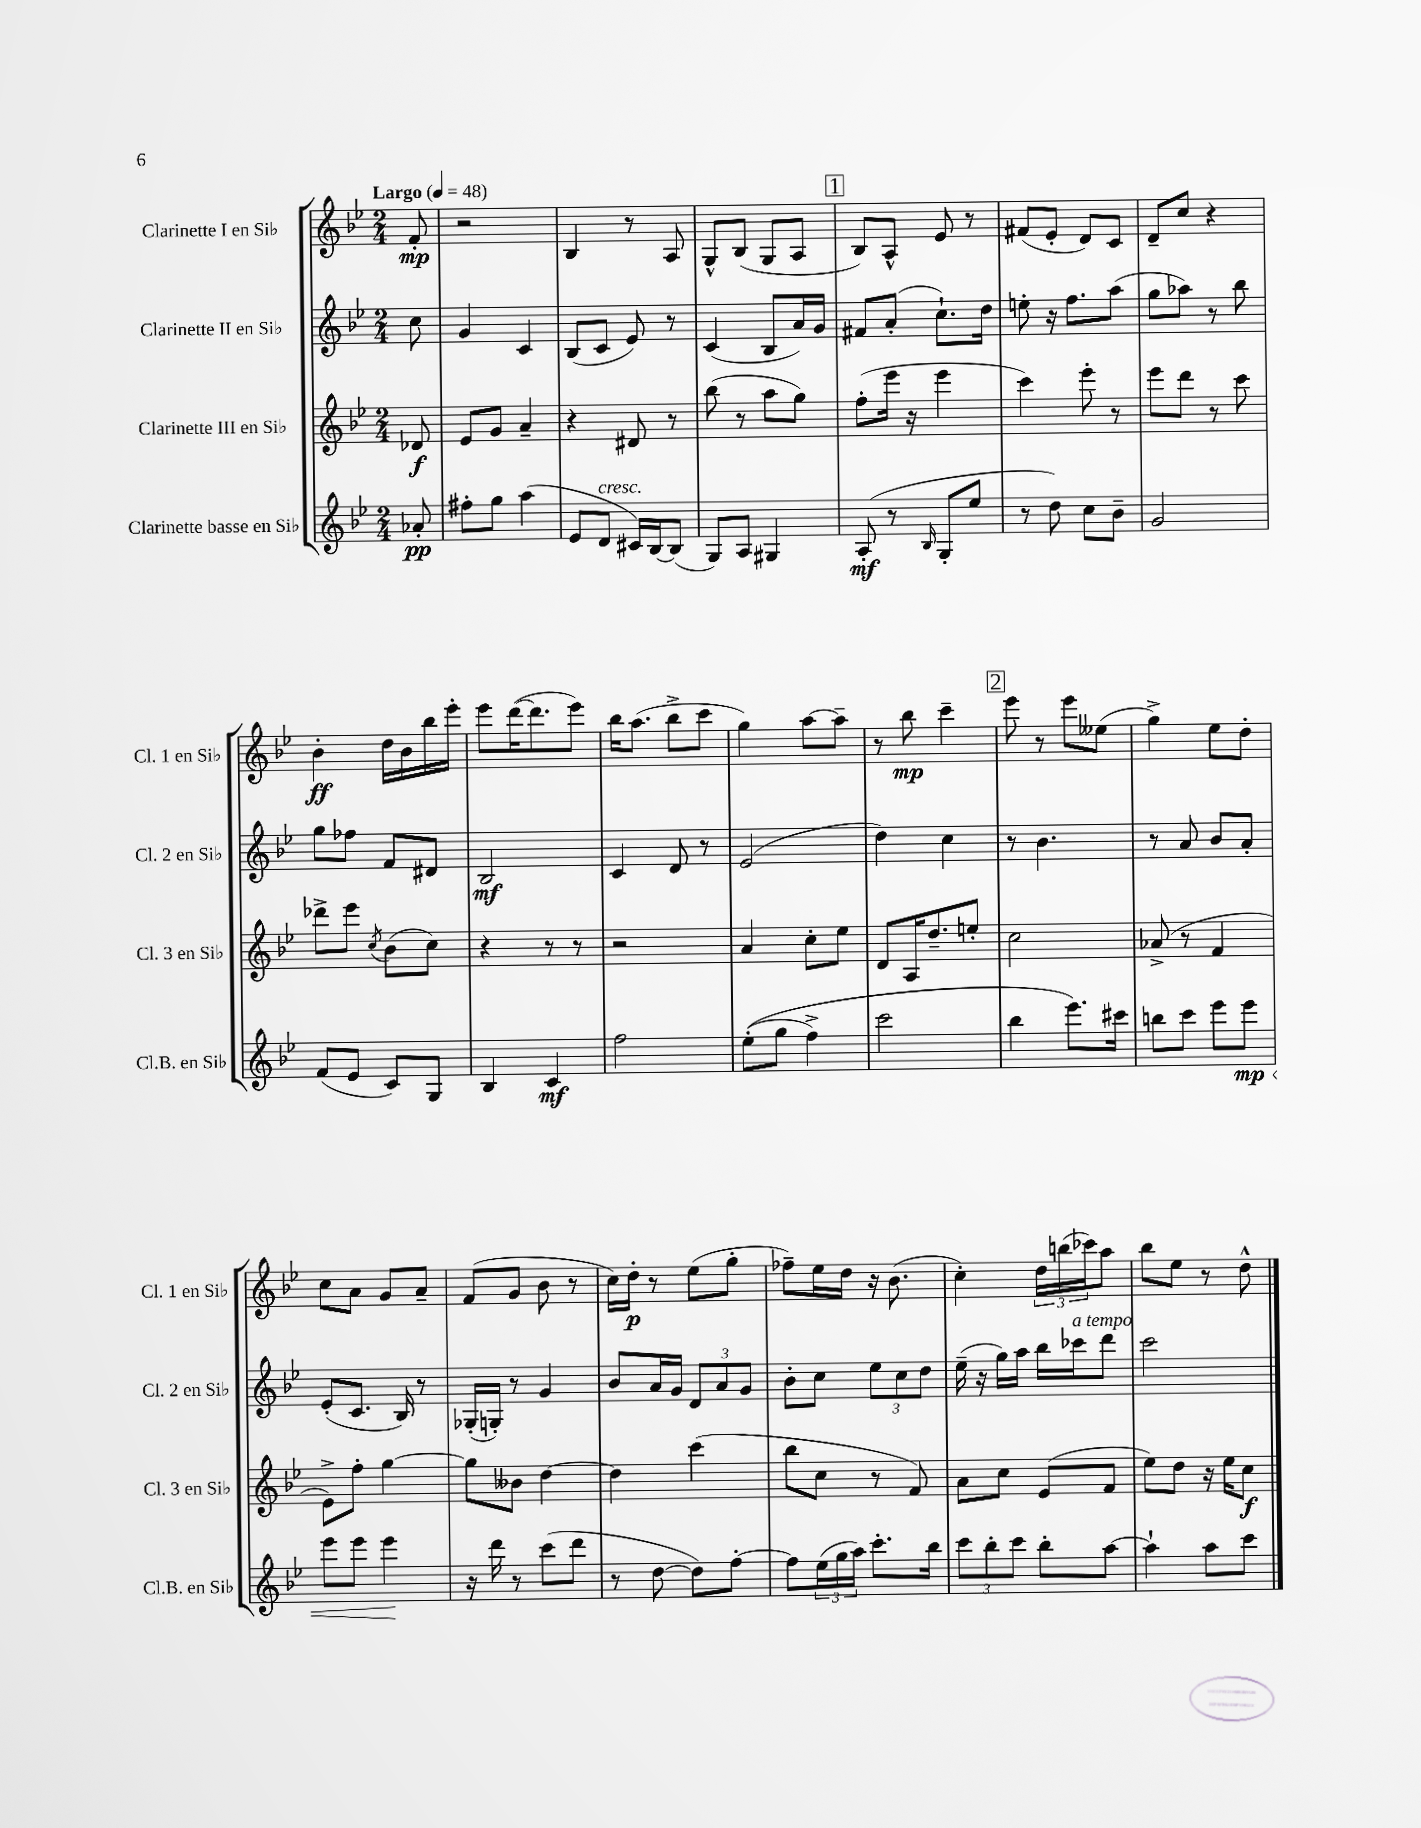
<<
\new StaffGroup <<
\new Staff = "s0" \with { instrumentName = "Clarinette I en Sib" shortInstrumentName = "Cl. 1 en Sib" } {
    \clef treble \key bes \major \numericTimeSignature \time 2/4 \partial 8 \tempo "Largo" 4 = 48
    f'8-.\mp |
    r2 |
    bes4 r8 a8 |
    g8-^ bes8( g8 a8 |
    \mark \markup { \box "1" } bes8) a8-^ ees'8 r8 |
    fis'8( ees'8-. d'8) c'8 |
    d'8-- c''8 r4 |
    bes'4-.\ff d''16 bes'16 bes''16 ees'''16-. |
    ees'''8 d'''16~( d'''8. ees'''8) |
    bes''16 a''8.( bes''8-> c'''8 |
    g''4) a''8~ a''8-- |
    r8 bes''8\mp c'''4-- |
    \mark \markup { \box "2" } ees'''8 r8 ees'''8 eeses''8( |
    g''4->) ees''8 d''8-. |
    c''8 a'8 g'8 a'8-- |
    f'8( g'8 bes'8 r8 |
    c''16) d''16-.\p r8 ees''8( g''8-. |
    fes''8--) ees''16 d''16 r16 bes'8.( |
    c''4-.) \tuplet 3/2 { d''16 b''16( ces'''16) } a''8 |
    bes''8 ees''8 r8 d''8-^ \bar "|." |
}
\new Staff = "s1" \with { instrumentName = "Clarinette II en Sib" shortInstrumentName = "Cl. 2 en Sib" } {
    \clef treble \key bes \major \numericTimeSignature \time 2/4 \partial 8
    c''8 |
    g'4 c'4 |
    bes8( c'8 ees'8) r8 |
    c'4( bes8 a'16) g'16 |
    \mark \markup { \box "1" } fis'8 a'8-.( c''8.-!) d''16 |
    e''8-. r16 f''8. a''8( |
    g''8 aes''8) r8 bes''8 |
    g''8 fes''8 f'8 dis'8 |
    bes2\mf |
    c'4 d'8 r8 |
    ees'2( |
    d''4) c''4 |
    \mark \markup { \box "2" } r8 bes'4. |
    r8 a'8 bes'8 a'8-. |
    ees'8-.( c'8. bes16) r8 |
    ges16-.( g16-.) r8 g'4 |
    bes'8 a'16 g'16 \tuplet 3/2 { d'8 a'8 g'8 } |
    bes'8-. c''8 \tuplet 3/2 { ees''8 c''8 d''8 } |
    ees''16--( r16 g''16) a''16 bes''16 ces'''16^\markup { \italic "a tempo" } d'''8 |
    c'''2 \bar "|." |
}
\new Staff = "s2" \with { instrumentName = "Clarinette III en Sib" shortInstrumentName = "Cl. 3 en Sib" } {
    \clef treble \key bes \major \numericTimeSignature \time 2/4 \partial 8
    des'8\f |
    ees'8 g'8 a'4-- |
    r4 dis'8 r8 |
    bes''8( r8 a''8 g''8) |
    \mark \markup { \box "1" } f''8-.( ees'''16 r16 ees'''4 |
    c'''4) ees'''8-. r8 |
    ees'''8 d'''8 r8 c'''8 |
    des'''8-> ees'''8 \acciaccatura { c''8 } bes'8( c''8) |
    r4 r8 r8 |
    r2 |
    a'4 c''8-. ees''8 |
    d'8 a16 d''8.-- e''8-. |
    \mark \markup { \box "2" } c''2 |
    aes'8->( r8 f'4 |
    ees'8->) f''8-. g''4~ |
    g''8 beses'8 d''4~ |
    d''4 c'''4( |
    bes''8 c''8 r8 f'8) |
    a'8 c''8 ees'8( f'8 |
    ees''8) d''8 r16 ees''16 c''8\f \bar "|." |
}
\new Staff = "s3" \with { instrumentName = "Clarinette basse en Sib" shortInstrumentName = "Cl.B. en Sib" } {
    \clef treble \key bes \major \numericTimeSignature \time 2/4 \partial 8
    aes'8-.\pp |
    fis''8-. g''8 a''4( |
    ees'8 d'8^\markup { \italic "cresc." } cis'16) bes16~ bes8( |
    g8) a8 gis4 |
    \mark \markup { \box "1" } a8-.\mf( r8 \grace { bes16 } g8-. ees''8 |
    r8 d''8) c''8 bes'8-- |
    g'2 |
    f'8( ees'8 c'8) g8 |
    bes4 c'4\mf |
    f''2 |
    ees''8-.(\( g''8 f''4->) |
    c'''2 |
    \mark \markup { \box "2" } bes''4 ees'''8.\) cis'''16 |
    b''8 c'''8 ees'''8 ees'''8\mp\< |
    ees'''8 ees'''8 ees'''4\! |
    r16 d'''16 r8 c'''8( d'''8 |
    r8 d''8~ d''8) f''8~-. |
    f''8 \tuplet 3/2 { ees''16( g''16 a''16) } c'''8.-. bes''16 |
    \tuplet 3/2 { c'''8 bes''8-. c'''8 } bes''8-. a''8~ |
    a''4-! a''8 c'''8 \bar "|." |
}
>>
>>
\layout { \context { \Score \remove "Bar_number_engraver" } }
